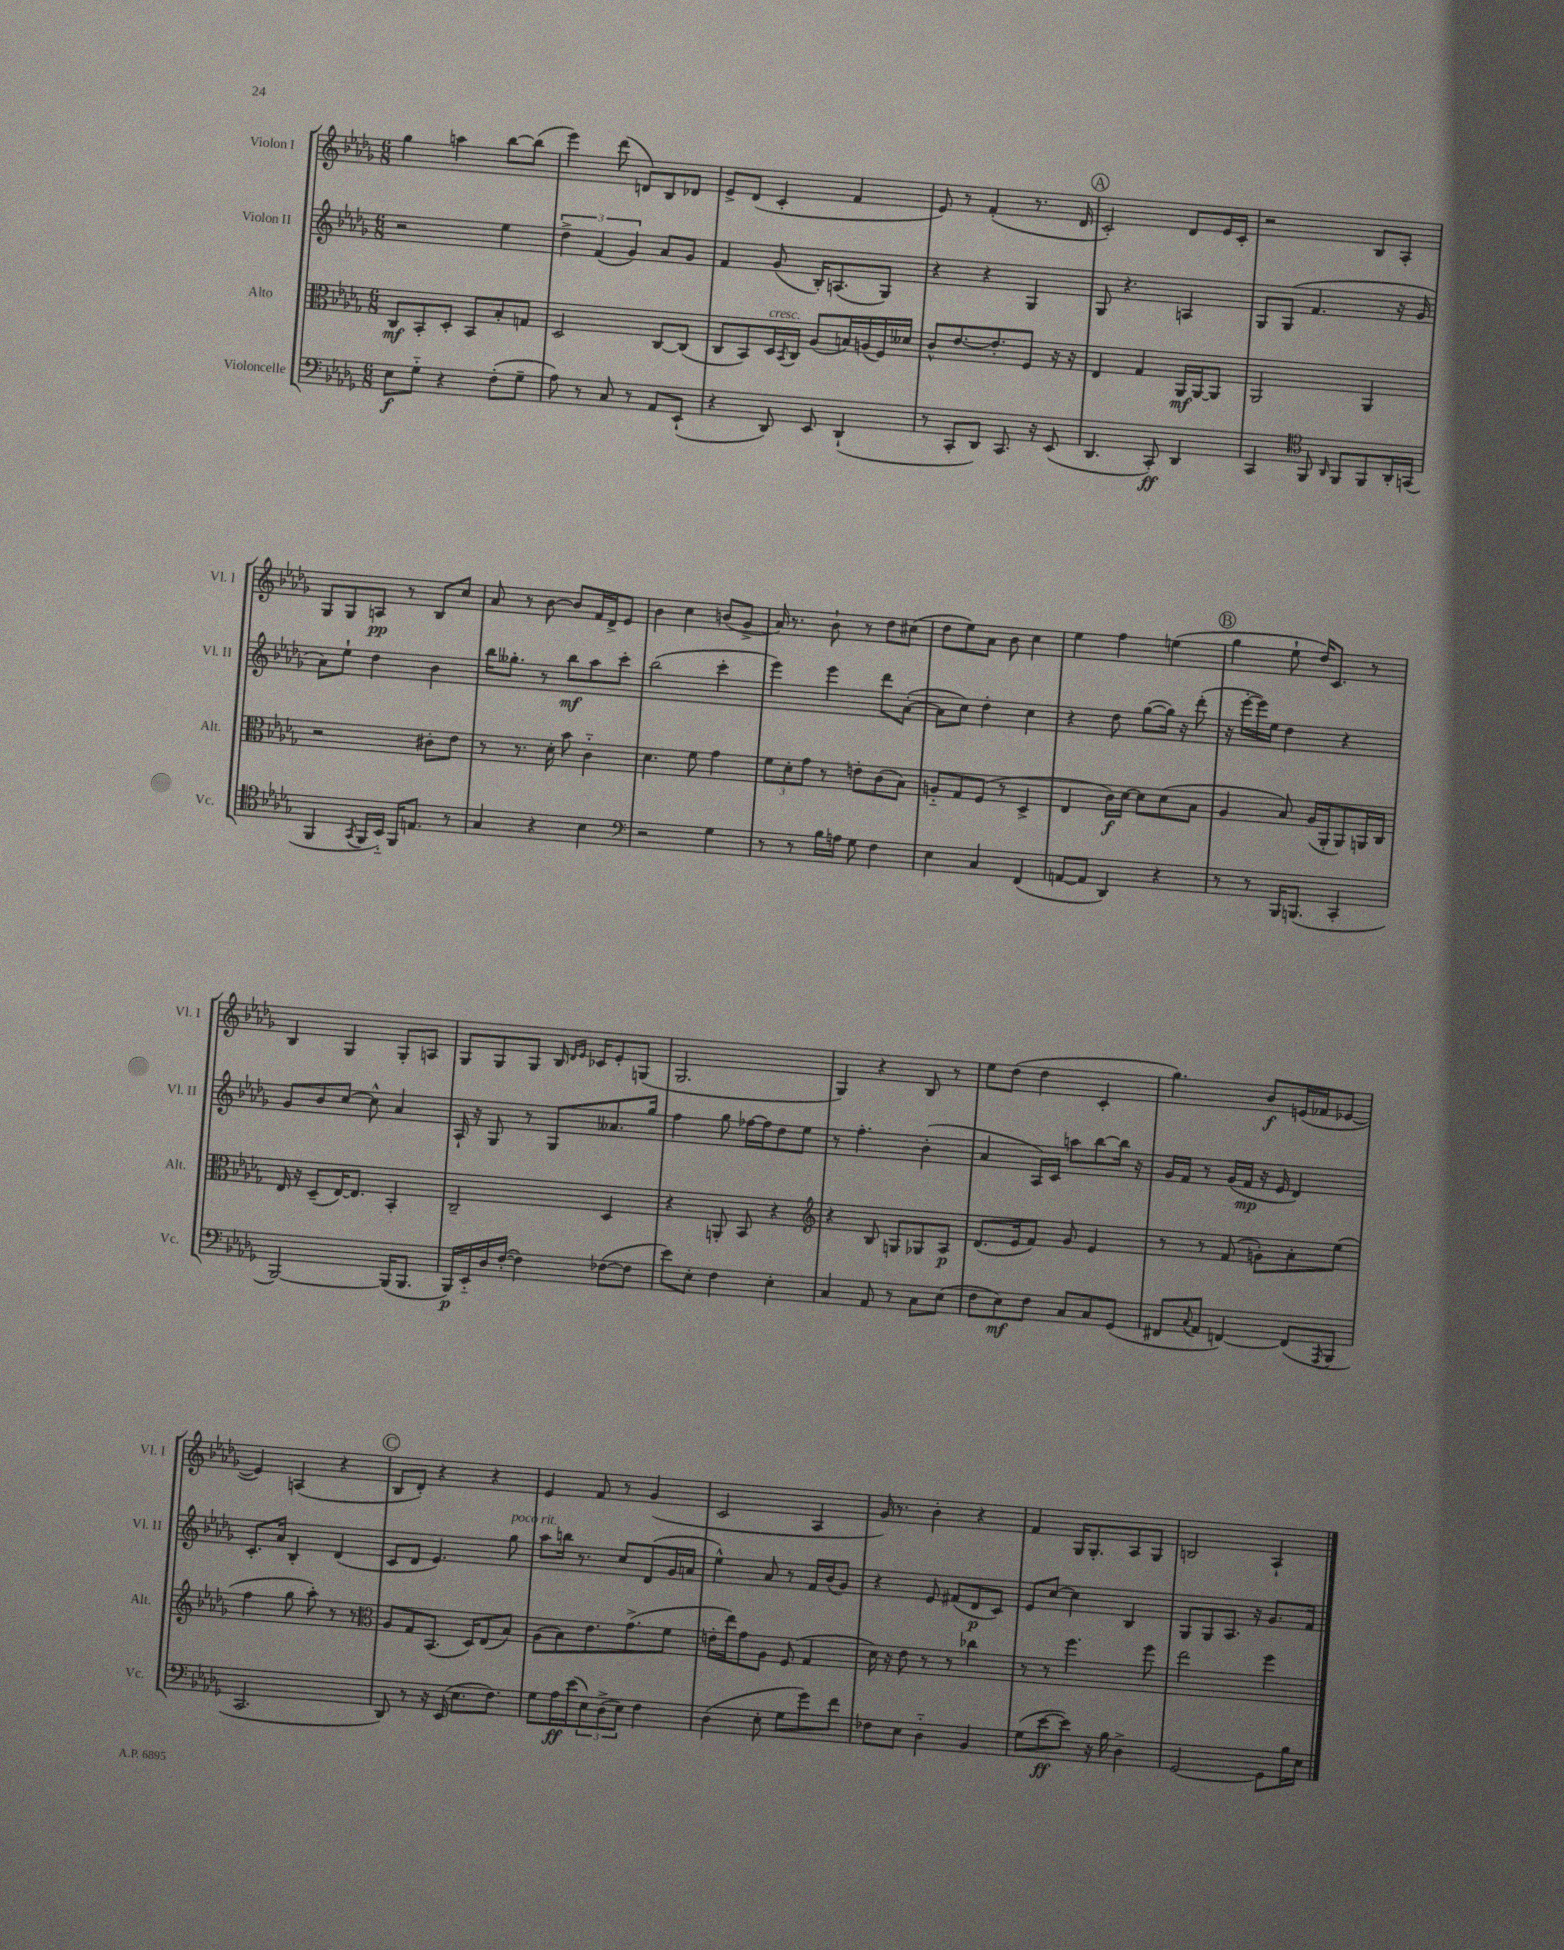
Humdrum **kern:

**kern	**dynam	**kern	**dynam	**kern	**dynam	**kern	**dynam
*part4	*part4	*part3	*part3	*part2	*part2	*part1	*part1
*staff4	*staff4	*staff3	*staff3	*staff2	*staff2	*staff1	*staff1
*I"Violoncelle	*	*I"Alto	*	*I"Violon II	*	*I"Violon I	*
*I'Vc.	*	*I'Alt.	*	*I'Vl. II	*	*I'Vl. I	*
*clefF4	*	*clefC3	*	*clefG2	*	*clefG2	*
*k[b-e-a-d-g-]	*	*k[b-e-a-d-g-]	*	*k[b-e-a-d-g-]	*	*k[b-e-a-d-g-]	*
*M6/8	*	*M6/8	*	*M6/8	*	*M6/8	*
=1	=1	=1	=1	=1	=1	=1	=1
8E-\L	f	8C/L	mf	2r	.	4gg-\	.
8G-\J	.	8BB-'/	.	.	.	.	.
4r	.	8D-'/J	.	.	.	4aan\	.
.	.	8BB-/L	.	.	.	.	.
(8F'\L	.	8B-'/	.	4ee-\	.	[8bb-\L	.
8G-~\J	.	8Gn/J	.	.	.	(8bb-\J]	.
=2	=2	=2	=2	=2	=2	=2	=2
8A-\)	.	2D-/	.	6dd-^\	.	4eee-\)	.
8r	.	.	.	.	.	.	.
.	.	.	.	(6f/	.	.	.
8C/	.	.	.	.	.	(8ddd-\	.
.	.	.	.	6g-/)	.	.	.
8r	.	.	.	.	.	8dn/L)	.
8AA-/L	.	[8C/L	.	8a-/L	.	8B-/	.
(8EE-`/J	.	(8C/J]	.	8g-/J	.	8d-X/J	.
=3	=3	=3	=3	=3	=3	=3	=3
4r	.	8C/L	.	4f/	.	8e-^/L	.
.	.	8BB-/)	.	.	.	(8d-/J	.
!	!	!LO:TX:a:i:t=cresc.	!	!	!	!	!
8DD-/)	.	16D-/L	.	(8g-/	.	4c'/	.
.	.	8qBB-/	.	.	.	.	.
.	.	16C/JJ	.	.	.	.	.
8EE-/	.	(8A-/L	.	16B-'/KL)	.	.	.
.	.	.	.	(8.An/	.	.	.
(4DD-`/	.	16Bn/L)	.	.	.	4f/	.
.	.	(16An/	.	.	.	.	.
.	.	16F/)	.	8G-/J)	.	.	.
.	.	16d--X/JJ	.	.	.	.	.
=4	=4	=4	=4	=4	=4	=4	=4
8r	.	8c^^/L	.	4r	.	8e-/)	.
8CC'/L	.	[8.e-/	.	.	.	8r	.
8DD-/J)	.	.	.	4r	.	(4f'/	.
.	.	8.e-'/]	.	.	.	.	.
8.CC/	.	.	.	.	.	.	.
.	.	8F/J	.	4G-/	.	8.r	.
16r	.	.	.	.	.	.	.
(8EE-/	.	16r	.	.	.	.	.
.	.	16r	.	.	.	16d-/	.
!!LO:REH:place=s1:t=A
=5	=5	=5	=5	=5	=5	=5	=5
4.DD-/	.	4E-/	.	8G-/	.	2c'/)	.
.	.	.	.	4.r	.	.	.
.	.	4G-/	.	.	.	.	.
8CC'/)	ff	.	.	.	.	.	.
4DD-/	.	16AA-/LL	mf	4An/	.	8d-/L	.
.	.	[16AA-/J	.	.	.	.	.
.	.	8AA-/J]	.	.	.	16e-/L	.
.	.	.	.	.	.	16c'/JJ	.
=6	=6	=6	=6	=6	=6	=6	=6
4CC/	.	2AA-/	.	8G-/L	.	2r	.
.	.	.	.	(8G-/J	.	.	.
*clefC4	*	*	*	*	*	*	*
8FF/	.	.	.	4.f/	.	.	.
16qqAA-/	.	.	.	.	.	.	.
8FF/L	.	.	.	.	.	.	.
8FF/	.	4AA-/	.	.	.	8B-/L	.
16AA-'/L	.	.	.	16r	.	8A-'/J	.
(16GGn/JJ	.	.	.	16g-/	.	.	.
!!LO:LB:g=z
=7	=7	=7	=7	=7	=7	=7	=7
4FF/	.	2r	.	8a-\L)	.	8G-/L	.
.	.	.	.	8ee-`\J	.	8G-/	.
8qGG-/	.	.	.	.	.	.	.
16FF/LL	.	.	.	4dd-\	.	8An/J	pp
16BB-/JJ)	.	.	.	.	.	.	.
16FF/KL	.	.	.	.	.	8r	.
8.En/J	.	.	.	.	.	.	.
.	.	8c#X'\L	.	4b-\	.	8B-/L	.
8r	.	8e-\J	.	.	.	8cc/J	.
=8	=8	=8	=8	=8	=8	=8	=8
4G-/	.	8r	.	16bb-\KL	.	8a-/	.
.	.	.	.	8.gg--X'\J	.	.	.
.	.	8.r	.	.	.	8r	.
4r	.	.	.	8r	.	[8b-\	.
.	.	16d-'\	.	.	.	.	.
.	.	8b-\	.	8bb-\L	mf	8b-/L]	.
4B-\	.	4c\	.	8aa-\	.	16f/L	.
.	.	.	.	.	.	16d-^/J	.
.	.	.	.	8ccc'\J	.	8e-/J	.
=9	=9	=9	=9	=9	=9	=9	=9
*clefF4	*	*	*	*	*	*	*
2r	.	4.d-\	.	(2bb-\	.	4b-\	.
.	.	.	.	.	.	4cc\	.
.	.	8f\	.	.	.	.	.
4G-\	.	4g-\	.	4ccc'\	.	(8bn/L	.
.	.	.	.	.	.	8g-^/J	.
=10	=10	=10	=10	=10	=10	=10	=10
8r	.	12f\L	.	4eee-\)	.	16a-/)	.
.	.	.	.	.	.	8.r	.
.	.	12d-'\	.	.	.	.	.
8r	.	.	.	.	.	.	.
.	.	12g-\J	.	.	.	.	.
16B-\LL	.	8r	.	4eee-\	.	8b-`\	.
16An\JJ	.	.	.	.	.	.	.
8G-\	.	8en'\L	.	.	.	8r	.
4F\	.	(8c\	.	8ddd-\L	.	8dd-\L	.
.	.	8B-\J)	.	([8a-'\J	.	(8cc#X\J	.
=11	=11	=11	=11	=11	=11	=11	=11
4E-\	.	8An/L	.	8a-\L]	.	8dd-\L	.
.	.	8G-/	.	8cc\J)	.	8ee-\)	.
4C/	.	(8F/J	.	4dd-'\	.	8a-\J	.
.	.	8r	.	.	.	8b-\	.
(4FF/	.	4D-^/	.	4cc\	.	4cc\	.
=12	=12	=12	=12	=12	=12	=12	=12
[8AAn/L	.	4E-/	.	4r	.	4ee-\	.
8AA/J]	.	.	.	.	.	.	.
4DD-/)	.	16c\LL)	f	8dd-\	.	4ff\	.
.	.	[16d-\JJ	.	.	.	.	.
.	.	8d-\L]	.	([8gg-\L	.	.	.
4r	.	(8d-\	.	16gg-\Jk])	.	(4een\	.
.	.	.	.	16r	.	.	.
.	.	8B-\J	.	(8ddd-'\	.	.	.
!!LO:REH:place=s1:t=B
=13	=13	=13	=13	=13	=13	=13	=13
8r	.	4A-/	.	16r	.	4gg-\	.
.	.	.	.	[16eee-'\LL	.	.	.
8r	.	.	.	16eee-\])	.	.	.
.	.	.	.	16ee-\JJ	.	.	.
16BBB-/KL	.	8B-/)	.	4dd-\	.	8ee-`\	.
(8.BBBn/J	.	.	.	.	.	.	.
.	.	(16A-/LL	.	.	.	16dd-/KL)	.
.	.	16AA-'/J	.	.	.	8.c/J	.
4CC'/	.	8AA-/)	.	4r	.	.	.
.	.	16AAn/L	.	.	.	8r	.
.	.	16C/JJ	.	.	.	.	.
!!LO:LB:g=z
=14	=14	=14	=14	=14	=14	=14	=14
[2BBB-/)	.	16E-/	.	8g-/L	.	4B-/	.
.	.	16r	.	.	.	.	.
.	.	(8D-~/L	.	8b-/	.	.	.
.	.	[16E-/K)	.	[8cc/J	.	4G-/	.
.	.	8.E-/J]	.	.	.	.	.
.	.	.	.	8cc^^\]	.	.	.
(16BBB-/KL]	.	4BB-'/	.	4a-/	.	8G-'/L	.
8.BBB-/J	.	.	.	.	.	.	.
.	.	.	.	.	.	8An/J	.
=15	=15	=15	=15	=15	=15	=15	=15
16BBB-/LL)	p	2C~/	.	16A-`/	.	8G-/L	.
16EE-/	.	.	.	16r	.	.	.
16D-/	.	.	.	8G-/	.	8G-/	.
([16F'/JJ	.	.	.	.	.	.	.
4F\])	.	.	.	8r	.	8G-/J	.
.	.	.	.	8G-/L	.	16B-/	.
.	.	.	.	.	.	16qqd-/LL	.
.	.	.	.	.	.	16qqe-/JJ	.
.	.	.	.	.	.	16c-X/KL	.
([8F-X\L	.	4D-/	.	8.a--X/	.	8e-'/	.
8F-\J]	.	.	.	.	.	(8Gn/J	.
.	.	.	.	16gg-/Jk	.	.	.
=16	=16	=16	=16	=16	=16	=16	=16
8e-\L)	.	4r	.	4ff\	.	2.G-/	.
8E-'\J	.	.	.	.	.	.	.
4F\	.	8AAn'/	.	8gg-\	.	.	.
.	.	8BB-/	.	[16ff-X\LL	.	.	.
.	.	.	.	16ff-\J]	.	.	.
4E-'\	.	4r	.	8dd-\	.	.	.
.	.	.	.	8ee-\J	.	.	.
=17	=17	=17	=17	=17	=17	=17	=17
*	*	*clefG2	*	*	*	*	*
4C/	.	4r	.	8r	.	4G-/)	.
.	.	.	.	4.ff'\	.	.	.
8AA-/	.	8B-/	.	.	.	4r	.
8r	.	8Gn/L	.	.	.	.	.
8C\L	.	8G-X/	.	(4b-'\	.	8B-/	.
(8E-\J	.	8A-/J	p	.	.	8r	.
=18	=18	=18	=18	=18	=18	=18	=18
8F\L	.	(8.d-/L	.	4a-/	.	8ee-\L	.
8E-\)	mf	.	.	.	.	(8dd-\J	.
.	.	16e-/k	.	.	.	.	.
8F\J	.	8f/J)	.	16A-/LL)	.	4dd-\	.
.	.	.	.	16c/JJ	.	.	.
8C/L	.	8g-/	.	8aan\L	.	.	.
8C/	.	4e-/	.	[8bb-\	.	4c'/	.
(8GG-/J	.	.	.	16bb-\Jk]	.	.	.
.	.	.	.	16r	.	.	.
=19	=19	=19	=19	=19	=19	=19	=19
8FF#X/L	.	8r	.	16g-/LL	.	4.gg-\)	.
.	.	.	.	16f/JJ	.	.	.
8qqC/	.	.	.	.	.	.	.
8AA-/J	.	8r	.	8r	.	.	.
[4FFn/)	.	(8f/	.	(16g-/LL	.	.	.
.	.	.	.	16f/JJ	mp	.	.
.	.	8gn'\L)	.	16r	.	8b-/L	f
.	.	.	.	16e-/	.	.	.
(8FF/L]	.	8a-'\	.	4d-/)	.	(16en/L	.
.	.	.	.	.	.	16f-X/J	.
8qAAA-/	.	.	.	.	.	.	.
8BBB-/J	.	(8ee-\J	.	.	.	[8e-X/J	.
!!LO:LB:g=z
=20	=20	=20	=20	=20	=20	=20	=20
2.CC/	.	4ff\	.	8.c'/L	.	4e-/])	.
.	.	.	.	16a-/Jk	.	.	.
.	.	8gg-\	.	4B-'/	.	(4An/	.
.	.	8aa-'\)	.	.	.	.	.
.	.	8r	.	(4d-/	.	4r	.
.	.	8r	.	.	.	.	.
!!LO:REH:place=s1:t=C
=21	=21	=21	=21	=21	=21	=21	=21
*	*	*clefC3	*	*	*	*	*
8DD-/)	.	8A-/L	.	8c/L	.	8B-/L	.
8r	.	8G-/	.	8d-/J	.	8d-'/J)	.
16r	.	(8.BB-/J	.	4.e-/)	.	4r	.
(16EE-/	.	.	.	.	.	.	.
8.E-\L	.	.	.	.	.	.	.
.	.	16D-/KL)	.	.	.	.	.
.	.	(8E-/	.	.	.	4r	.
8.F\J)	.	.	.	.	.	.	.
!	!	!	!	!LO:TX:a:i:t=poco rit.	!	!	!
.	.	8B-/J)	.	8gg-\	.	.	.
=22	=22	=22	=22	=22	=22	=22	=22
8G-\L	.	(8A-\L	.	8aa-\L	.	4e-/	.
16A-\L	ff	8B-\)	.	16bbn\Jk	.	.	.
(16e-\J	.	.	.	8.r	.	.	.
12E-\)	.	8.e-\	.	.	.	8f/	.
(12D-^\	.	.	.	.	.	.	.
.	.	.	.	8cc/L	.	8r	.
12E-\J)	.	.	.	.	.	.	.
.	.	(8.g-^\	.	.	.	.	.
4F\	.	.	.	(8d-/	.	(4g-/	.
.	.	8f\J	.	16g-/L	.	.	.
.	.	.	.	16an/JJ	.	.	.
=23	=23	=23	=23	=23	=23	=23	=23
(4D-\	.	16en'\LL	.	4ee-^^\)	.	2c/	.
.	.	16ee-\J)	.	.	.	.	.
.	.	8g-\	.	.	.	.	.
8E-'\	.	8A-\J	.	8a-/	.	.	.
8G-\L	.	(8F/	.	8r	.	.	.
8g-\)	.	4G-/	.	16f/LL	.	4A-/	.
.	.	.	.	(16b-/J	.	.	.
8f\J	.	.	.	8g-/J)	.	.	.
=24	=24	=24	=24	=24	=24	=24	=24
8F-X\L	.	16d-\)	.	4r	.	16g-/)	.
.	.	16r	.	.	.	8.r	.
8E-\J	.	8e-\	.	.	.	.	.
4D-\	.	8r	.	8e-/	.	4b-'\	.
.	.	8r	.	(8f#X/L	.	.	.
4BB-/	.	4cc-X\	.	8d-/	p	4r	.
.	.	.	.	8c/J)	.	.	.
=25	=25	=25	=25	=25	=25	=25	=25
(8G-\L	.	8r	.	8e-/L	.	4f/	.
[8e-\	ff	8r	.	[8cc/J	.	.	.
8e-\J])	.	4.ff\	.	4cc\]	.	16G-/KL	.
.	.	.	.	.	.	8.G-'/	.
16r	.	.	.	.	.	.	.
16B-\	.	.	.	.	.	.	.
4D-^\	.	.	.	4B-/	.	8A-/	.
.	.	8ff\	.	.	.	8G-/J	.
=26	=26	=26	=26	=26	=26	=26	=26
[2GG-/	.	2ee-\	.	8G-/L	.	2Bn/	.
.	.	.	.	8G-/	.	.	.
.	.	.	.	8.A-/J	.	.	.
.	.	.	.	16r	.	.	.
8GG-\L]	.	4ff\	.	8.g-/L	.	4A-`/	.
16B-\L	.	.	.	.	.	.	.
16E-\JJ	.	.	.	16f/Jk	.	.	.
==	==	==	==	==	==	==	==
*-	*-	*-	*-	*-	*-	*-	*-
